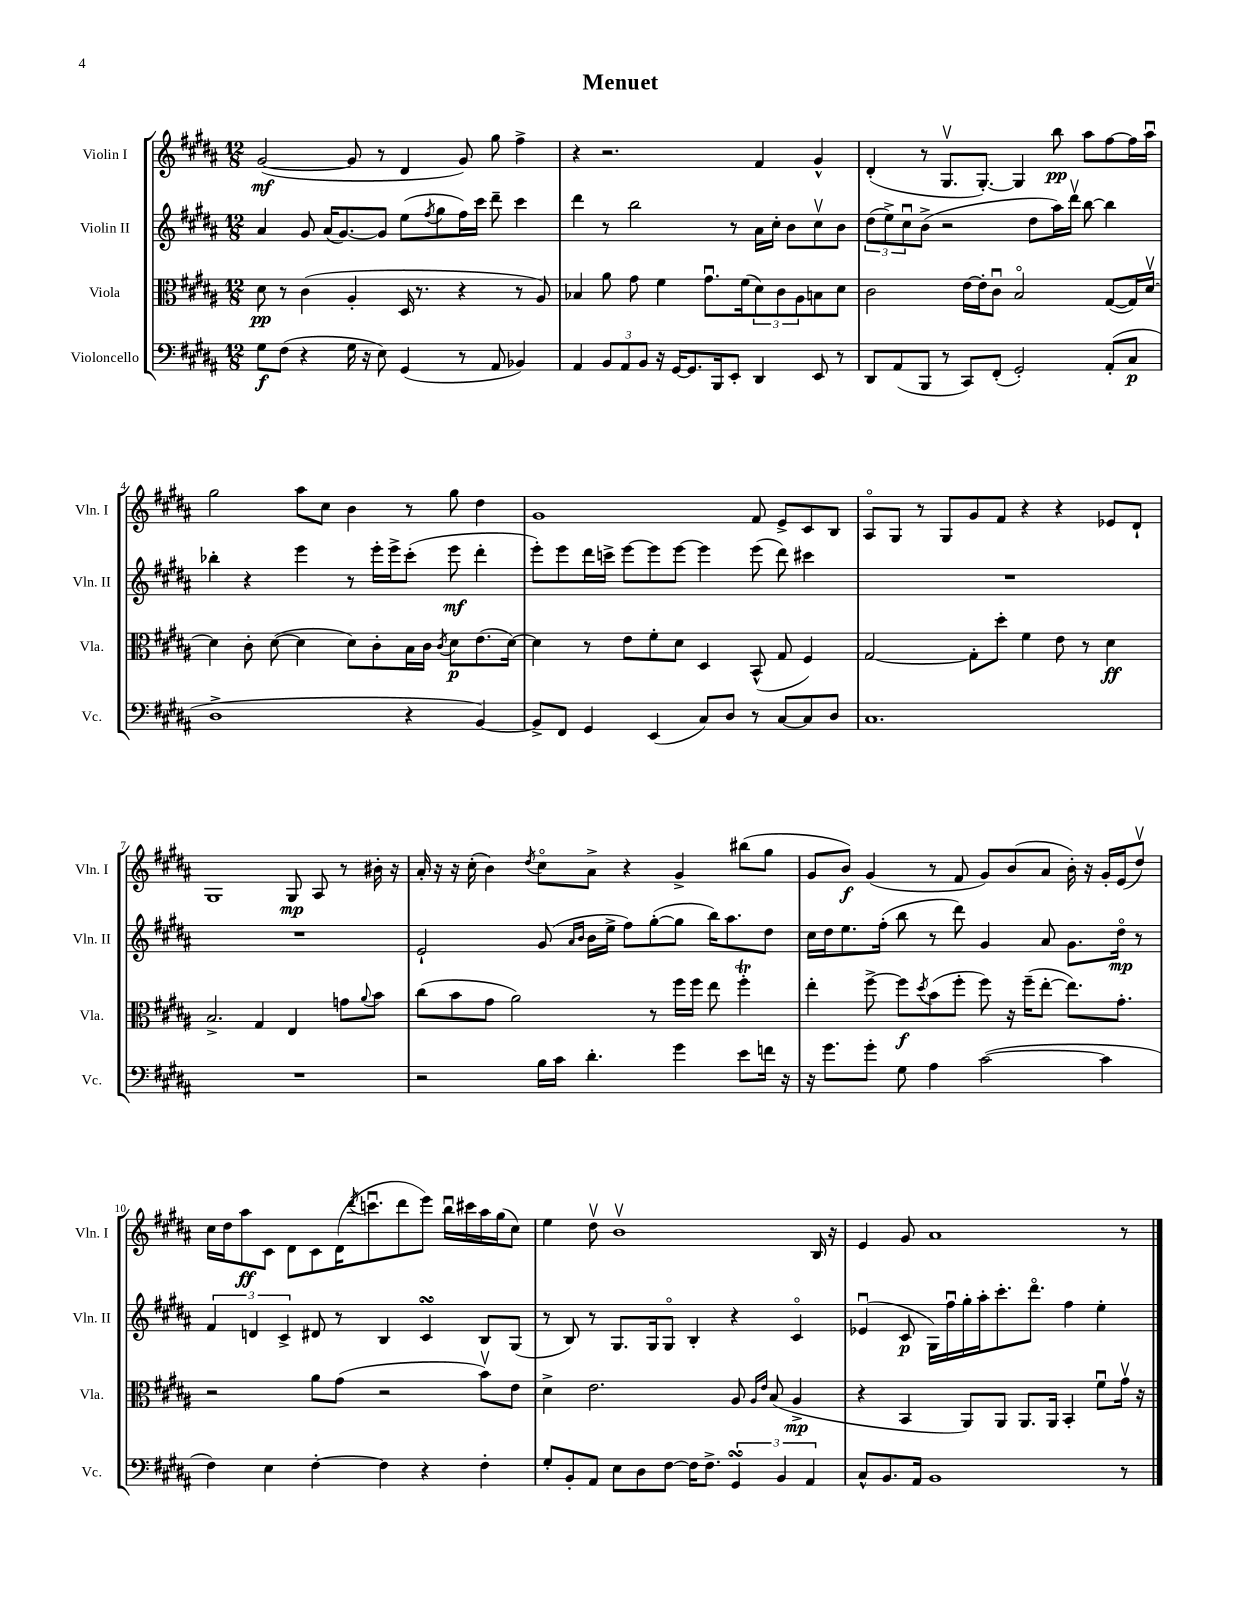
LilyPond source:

\header { title = "Menuet" }
<<
\new StaffGroup <<
\new Staff = "s0" \with { instrumentName = "Violin I" shortInstrumentName = "Vln. I" } {
    \clef treble \key b \major \numericTimeSignature \time 12/8
    gis'2~\mf( gis'8 r8 dis'4 gis'8) gis''8 fis''4-> |
    r4 r2. fis'4 gis'4-^ |
    dis'4-.( r8 gis8.\upbow gis8.~-.) gis4 b''8\pp ais''8 fis''8~ fis''16 ais''16\downbow |
    gis''2 ais''8 cis''8 b'4 r8 gis''8 dis''4 |
    gis'1 fis'8 e'8-> cis'8 b8 |
    ais8\flageolet gis8 r8 gis8 gis'8 fis'8 r4 r4 ees'8 dis'8-! |
    gis1 gis8\mp ais8 r8 bis'16-. r16 |
    ais'16-. r16 r16 cis''16-.( b'4) \acciaccatura { dis''8 } cis''8\flageolet ais'8-> r4 gis'4-> bis''8( gis''8 |
    gis'8 b'8\f) gis'4( r8 fis'8 gis'8) b'8( ais'8 b'16-.) r16 gis'16-. e'16( dis''8\upbow) |
    cis''16 dis''16 ais''8\ff cis'8 dis'8 cis'8 dis'16( \acciaccatura { dis'''8 } c'''8.\downbow dis'''8 e'''8) b''16\downbow cis'''16 ais''16 gis''16( cis''8) |
    e''4 dis''8\upbow b'1\upbow b16 r16 |
    e'4 gis'8 ais'1 r8 \bar "|." |
}
\new Staff = "s1" \with { instrumentName = "Violin II" shortInstrumentName = "Vln. II" } {
    \clef treble \key b \major \numericTimeSignature \time 12/8
    ais'4 gis'8 ais'16( gis'8.~) gis'8 e''8( \acciaccatura { fis''8 } gis''8 fis''16) cis'''16 dis'''8-- cis'''4 |
    dis'''4 r8 b''2 r8 ais'16 cis''16-. b'8 cis''8\upbow b'8 |
    \tuplet 3/2 { dis''8( e''8->) cis''8\downbow } b'8->( r2 dis''8 ais''16) dis'''16\upbow b''8~ b''4 |
    bes''4-. r4 e'''4 r8 e'''16-. e'''16-> cis'''8-.( e'''8\mf dis'''4-. |
    e'''8-.) e'''8 dis'''16 c'''16-> e'''8~ e'''8 e'''8~ e'''4 e'''8( dis'''8) cis'''4 |
    R1. |
    R1. |
    e'2-! gis'8( \grace { ais'16 b'16 } b'16 e''16-> fis''8) gis''8~-.( gis''8 b''16) ais''8. dis''8 |
    cis''16 dis''16 e''8. fis''16-.( b''8 r8 dis'''8) gis'4 ais'8 gis'8. dis''16\flageolet\mp r8 |
    \tuplet 3/2 { fis'4 d'4 cis'4-> } dis'8 r8 b4 cis'4\turn b8 gis8( |
    r8 b8) r8 gis8. gis16 gis8\flageolet b4-. r4 cis'4\flageolet |
    ees'4\downbow( cis'8\p gis16) fis''16\downbow gis''16-. ais''16-. cis'''8.-. dis'''8.\flageolet fis''4 e''4-. \bar "|." |
}
\new Staff = "s2" \with { instrumentName = "Viola" shortInstrumentName = "Vla." } {
    \clef alto \key b \major \numericTimeSignature \time 12/8
    dis'8\pp r8 cis'4( ais4-. dis16 r8. r4 r8 ais8) |
    bes4 ais'8 gis'8 fis'4 gis'8.\downbow fis'16( \tuplet 3/2 { dis'8) cis'8 ais8 } b8 dis'8 |
    cis'2 e'16~ e'16-. cis'8\downbow b2\flageolet gis8~( gis16) dis'16~\upbow |
    dis'4 cis'8-. dis'8~( dis'4 dis'8) cis'8-. b16 cis'16 \acciaccatura { cis'8 } dis'8\p e'8.( dis'16~) |
    dis'4 r8 e'8 fis'8-. dis'8 dis4 b,8-^( gis8 fis4) |
    gis2~ gis8-. dis''8-. fis'4 e'8 r8 dis'4\ff |
    b2.-> gis4 e4 g'8 \appoggiatura { ais'8 } b'8 |
    cis''8( b'8 gis'8 ais'2) r8 fis''16 fis''16 e''8 fis''4-.\trill |
    e''4-. fis''8~-> fis''8\f \acciaccatura { dis''8 } b'8( fis''8-. fis''8) r16 fis''16--( e''8~-. e''8.) gis'8.-. |
    r2 ais'8 gis'8( r2 b'8\upbow) e'8 |
    dis'4-> e'2. ais8 \grace { ais16 e'16 } b8( ais4->\mp |
    r4 b,4 ais,8) ais,8 ais,8. ais,16 b,4-. fis'8\downbow gis'16\upbow r16 \bar "|." |
}
\new Staff = "s3" \with { instrumentName = "Violoncello" shortInstrumentName = "Vc." } {
    \clef bass \key b \major \numericTimeSignature \time 12/8
    gis8\f fis8( r4 gis16 r16 e8) gis,4( r8 ais,8 bes,4) |
    ais,4 \tuplet 3/2 { b,8 ais,8 b,8 } r16 gis,16~ gis,8. b,,16 e,8-. dis,4 e,8 r8 |
    dis,8 ais,8( b,,8 r8 cis,8) fis,8-.( gis,2-.) ais,8-.( cis8\p |
    dis1-> r4 b,4~) |
    b,8-> fis,8 gis,4 e,4( cis8) dis8 r8 cis8~ cis8 dis8 |
    cis1. |
    R1. |
    r2 b16 cis'16 dis'4.-. gis'4 e'8 f'16 r16 |
    r16 gis'8. gis'8-. gis8 ais4 cis'2~( cis'4 |
    fis4) e4 fis4~-. fis4 r4 fis4-. |
    gis8-. b,8-. ais,8 e8 dis8 fis8~ fis16 fis8.-> \tuplet 3/2 { gis,4\turn b,4 ais,4 } |
    cis8-^ b,8. ais,16 b,1 r8 \bar "|." |
}
>>
>>
